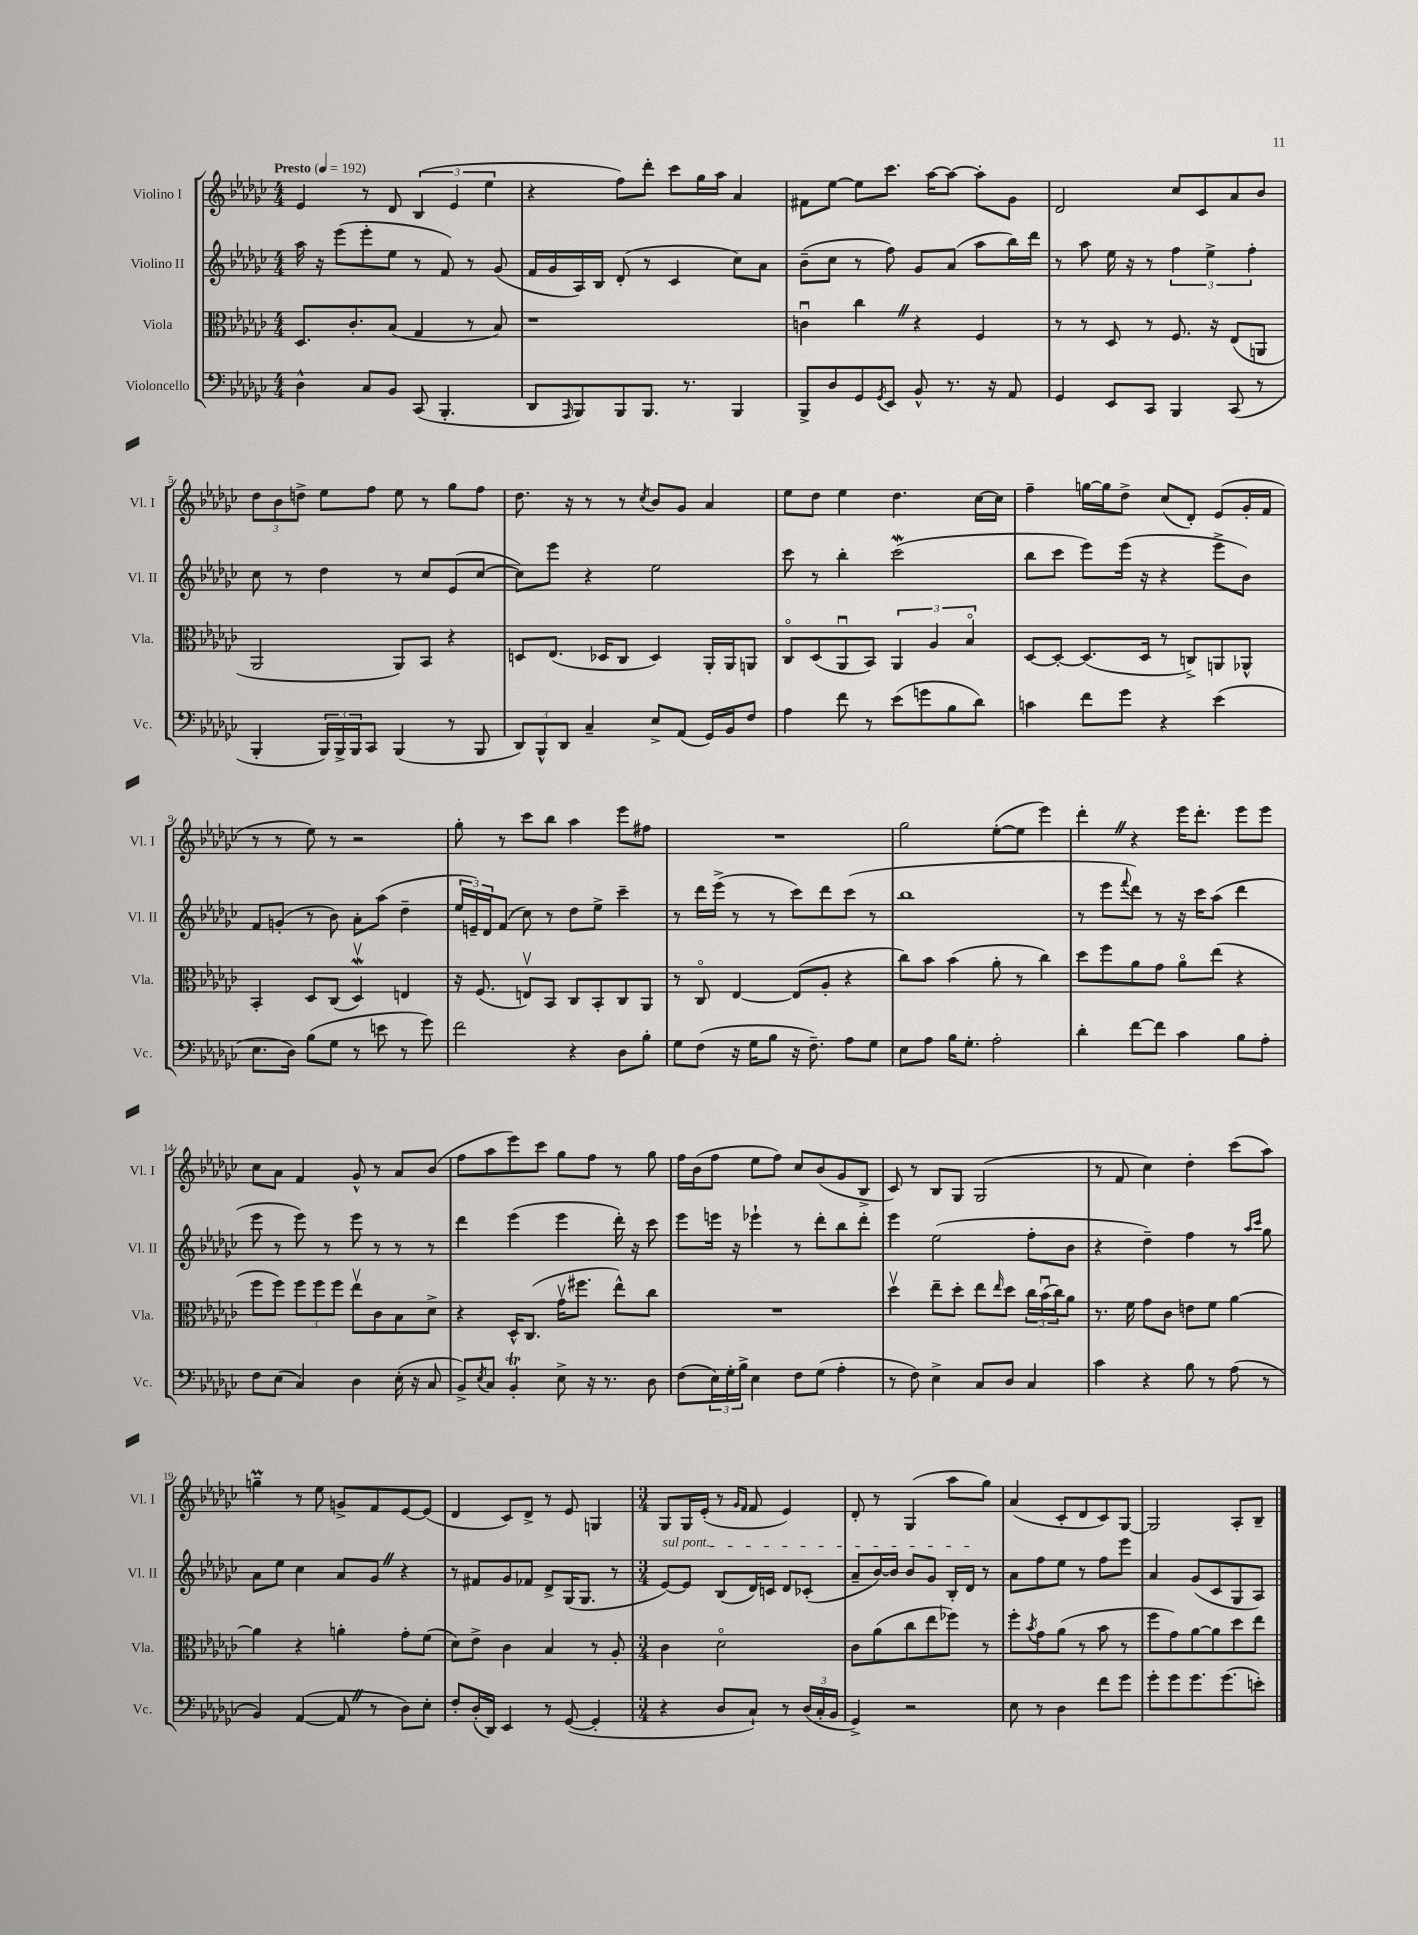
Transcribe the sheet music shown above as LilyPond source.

<<
\new StaffGroup <<
\new Staff = "s0" \with { instrumentName = "Violino I" shortInstrumentName = "Vl. I" } {
    \clef treble \key ges \major \numericTimeSignature \time 4/4 \tempo "Presto" 4 = 192
    ees'4 r8 des'8 \tuplet 3/2 { bes4( ees'4 ees''4 } |
    r4 f''8) des'''8-. ces'''8 ges''16 aes''16 aes'4 |
    fis'8 ees''8~ ees''8 ces'''8. aes''16~ aes''8~ aes''8-. ges'8 |
    des'2 ces''8 ces'8 aes'8 bes'8 |
    \tuplet 3/2 { des''8 bes'8 d''8-> } ees''8 f''8 ees''8 r8 ges''8 f''8 |
    des''8. r16 r8 r8 \acciaccatura { ces''8 } bes'8 ges'8 aes'4 |
    ees''8 des''8 ees''4 des''4. ces''16~ ces''16 |
    f''4-- g''16~ g''16 des''8-> ces''8( des'8-.) ees'8( ges'16-. f'16 |
    r8 r8 ees''8) r8 r2 |
    ges''8-. r8 ces'''8 bes''8 aes''4 ees'''8 fis''8 |
    R1 |
    ges''2 ees''8~-.( ees''8 ees'''4) |
    des'''4-. \once \override BreathingSign.text = \markup { \musicglyph "scripts.caesura.straight" } \breathe r4 ees'''16 des'''8.-. ees'''8 ees'''8 |
    ces''8 aes'8 f'4 ges'8-^ r8 aes'8 bes'8( |
    f''8 aes''8 ees'''8) ces'''8 ges''8 f''8 r8 ges''8 |
    f''16 bes'16( f''8 ees''8 f''8) ces''8 bes'8( ges'8 bes8-> |
    ces'8) r8 bes8 ges8 ges2( |
    r8 f'8 ces''4) des''4-. ces'''8( aes''8) |
    g''4--\prall r8 ees''8 g'8-> f'8 ees'8~ ees'8( |
    des'4 ces'8) des'8-> r8 ees'8 g4 |
    \numericTimeSignature \time 3/4 ges8 ges16 ees'16-.( r8 \grace { ges'16 f'16 } f'8 ees'4) |
    des'8-. r8 ges4( aes''8 ges''8) |
    aes'4( ces'8-. des'8 ces'8) ges8~ |
    ges2 aes8-. bes8-- \bar "|." |
}
\new Staff = "s1" \with { instrumentName = "Violino II" shortInstrumentName = "Vl. II" } {
    \clef treble \key ges \major \numericTimeSignature \time 4/4
    aes''16 r16 ees'''8( ees'''8-. ees''8 r8 f'8) r8 ges'8( |
    f'16 ges'16 aes16) bes16 des'8-.( r8 ces'4 ces''8) aes'8 |
    bes'8--( ces''8 r8 f''8) ges'8 aes'8( aes''8 bes''16) des'''16 |
    r8 aes''8 ees''16 r16 r8 \tuplet 3/2 { f''4 ees''4-> f''4-. } |
    ces''8 r8 des''4 r8 ces''8 ees'8( ces''8~ |
    ces''8) ees'''8 r4 ees''2 |
    ces'''8 r8 bes''4-. ces'''2\mordent( |
    bes''8 ces'''8 ees'''8) ees'''16( r16 r4 ees'''8-> bes'8) |
    f'8 g'8-.( r8 bes'8) aes'8-. aes''8( des''4-- |
    \tuplet 3/2 { ees''16 e'16--) des'16 } f'8( ces''8) r8 des''8 ees''8-> ces'''4-- |
    r8 des'''16 ees'''16->( r8 r8 ces'''8) des'''8 ces'''8( r8 |
    bes''1 |
    r8 ees'''8 \appoggiatura { f'''8 } des'''8) r8 r16 ces'''16 aes''8( des'''4 |
    ees'''8 r8 ees'''8) r8 ees'''8 r8 r8 r8 |
    des'''4 ees'''4( ees'''4 des'''16-.) r16 ces'''8 |
    ees'''8 e'''16 r16 ees'''4-! r8 des'''8-. bes''8 des'''8-. |
    ees'''4 ees''2( f''8-. bes'8 |
    r4 des''4--) f''4 r8 \grace { aes''16 ces'''16 } ges''8 |
    aes'8 ees''8 ces''4 aes'8 ges'8 \once \override BreathingSign.text = \markup { \musicglyph "scripts.caesura.straight" } \breathe r4 |
    r8 fis'8 ges'8 fes'8 des'8-> ges16( ges8. r8 |
    \numericTimeSignature \time 3/4 \once \override TextSpanner.bound-details.left.text = \markup { \italic "sul pont." } ees'8~\startTextSpan) ees'8 bes8( des'16) c'16 des'8 ces'8-.( |
    aes'8-- bes'16~) bes'16 bes'8 ges'8 bes16-. des'16\stopTextSpan r8 |
    aes'8 f''8 ees''8 r8 f''8 ees'''8 |
    aes'4 ges'8( ces'8 ges8 aes8) \bar "|." |
}
\new Staff = "s2" \with { instrumentName = "Viola" shortInstrumentName = "Vla." } {
    \clef alto \key ges \major \numericTimeSignature \time 4/4
    des8. ces'8.-. bes8( ges4 r8 bes8) |
    r1 |
    c'4\downbow ces''4 \once \override BreathingSign.text = \markup { \musicglyph "scripts.caesura.straight" } \breathe r4 f4 |
    r8 r8 des8 r8 f8. r16 ees8( a,8 |
    aes,2 aes,8) bes,8 r4 |
    d8 ees8.( des16 ces8 des4) aes,16-. aes,16 a,8 |
    ces8\flageolet des8( aes,8\downbow bes,8) \tuplet 3/2 { aes,4 aes4 bes4\flageolet } |
    des8~ des8~-. des8.( des16 r8 c8->) a,8 aes,8-^ |
    bes,4-. des8 ces8( des4\upbow\mordent) e4 |
    r16 f8.( e8\upbow) bes,8 ces8 bes,8-. ces8 aes,8 |
    r8 ces8\flageolet ees4~ ees8( aes8-. r4 |
    ces''8) bes'8 bes'4( aes'8-. r8 ces''4) |
    des''8 f''8 aes'8 ges'8 aes'8\flageolet ees''8( r4 |
    f''8 f''8) \tuplet 3/2 { f''8 f''8 f''8 } ees''8\upbow ces'8 bes8 des'8-> |
    r4 des16-^ ces8.( ges'16\upbow fis''8. ees''8-^) ces''8 |
    R1 |
    des''4\upbow ees''8-- des''8-. ees''8 \grace { ees''16 } des''8 \tuplet 3/2 { ces''16 bes'16\downbow( ces''16) } aes'8 |
    r8. f'16 ges'8 ces'8 e'8 f'8 aes'4~ |
    aes'4 r4 a'4-. ges'8-. f'8( |
    des'8) ees'8-> ces'4 bes4 r8 aes8-. |
    \numericTimeSignature \time 3/4 ces'4 des'2\flageolet |
    ces'8 aes'8( ces''8 ees''8 fes''8) r8 |
    f''8-. \acciaccatura { bes'8 } ges'8 aes'8( r8 bes'8 r8 |
    f''8 ges'8) aes'8~ aes'8 des''8 ees''8 \bar "|." |
}
\new Staff = "s3" \with { instrumentName = "Violoncello" shortInstrumentName = "Vc." } {
    \clef bass \key ges \major \numericTimeSignature \time 4/4
    des4-^ ces8 bes,8 ces,8( bes,,4.-. |
    des,8 \grace { aes,,16 } bes,,8) bes,,8 bes,,8. r8. bes,,4 |
    bes,,8-> des8 ges,8 \acciaccatura { ges,8 } ees,8 bes,8-^ r8. r16 aes,8 |
    ges,4 ees,8 ces,8 bes,,4 ces,8( r8 |
    bes,,4-. \tuplet 3/2 { bes,,16) bes,,16-> bes,,16 } ces,8 bes,,4( r8 bes,,8 |
    \tuplet 3/2 { des,8) bes,,8-^ des,8 } ces4-- ees8-> aes,8( ges,16) bes,16 f8 |
    aes4 f'8 r8 ees'8( g'8 bes8 des'8) |
    c'4 f'8 ges'8 r4 ees'4( |
    ees8. des16) bes8( ges8 r8 e'8 r8 ges'8) |
    f'2 r4 des8 bes8-. |
    ges8 f8( r16 ges16 bes8 r16 f8.--) aes8 ges8 |
    ees8 aes8 bes16 ges8.-. aes2-. |
    des'4-. f'8~ f'8 ces'4 bes8 aes8-. |
    f8 ees8( ces4) des4 ees16-.( r16 ces8 |
    bes,8->) \acciaccatura { ees8 } ces8 bes,4-.\trill ees8-> r16 r8. des8 |
    f8( \tuplet 3/2 { ees16) ges16-. bes16-> } ees4 f8 ges8( aes4-. |
    r8 f8) ees4-> ces8 des8 ces4 |
    ces'4 r4 bes8 r8 aes8( r8 |
    bes,4) aes,4~( aes,8 \once \override BreathingSign.text = \markup { \musicglyph "scripts.caesura.straight" } \breathe r8 des8) ees8-. |
    f8-. des16-.( des,16) ees,4 r8 ges,8~( ges,4-. |
    \numericTimeSignature \time 3/4 r4 des8 ces8-!) r8 \tuplet 3/2 { des16( ces16-. bes,16 } |
    ges,4->) r2 |
    ees8 r8 des4 f'8 ges'8 |
    ges'8-. ges'8 ges'8. ges'8.( e'8-.) \bar "|." |
}
>>
>>
